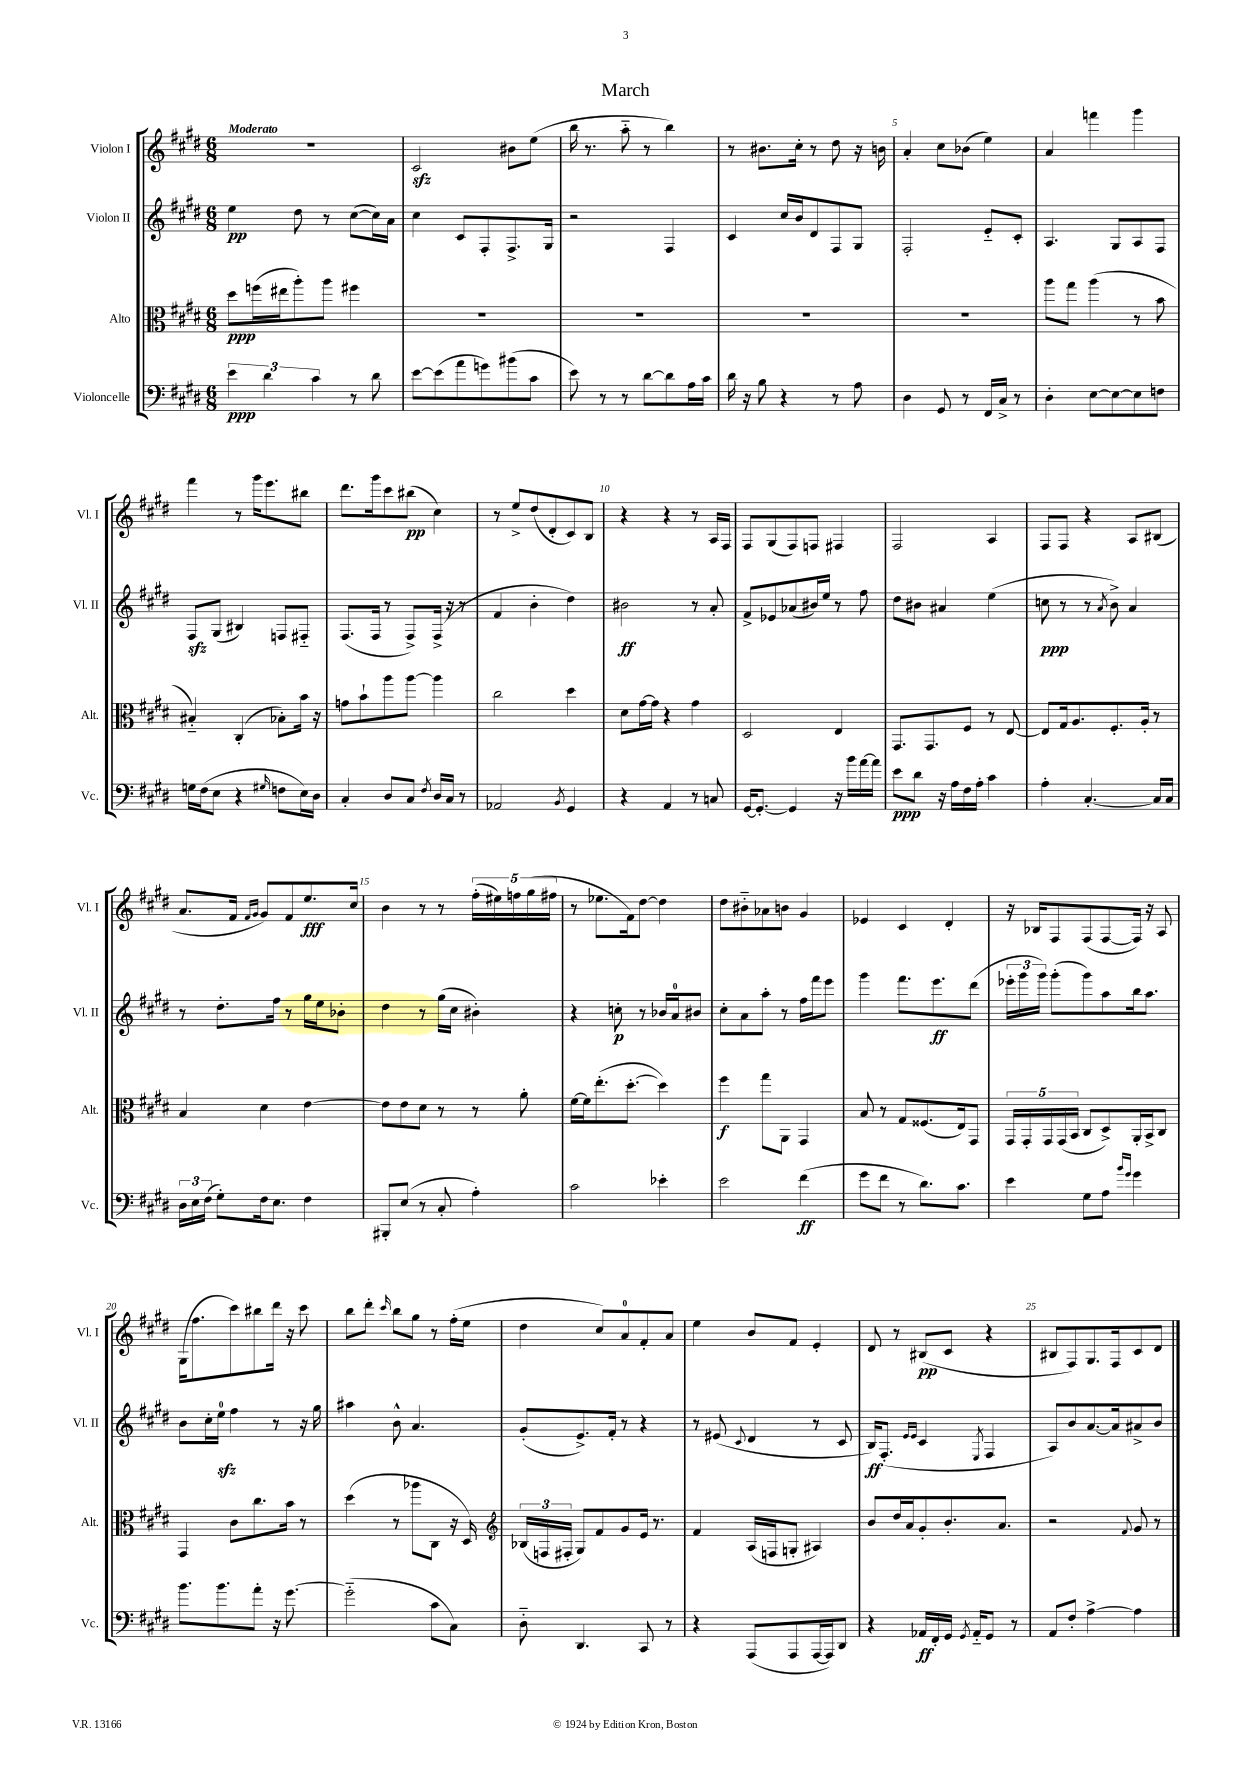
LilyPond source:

\header { title = "March" }
<<
\new StaffGroup <<
\new Staff = "s0" \with { instrumentName = "Violon I" shortInstrumentName = "Vl. I" } {
    \clef treble \key e \major \numericTimeSignature \time 6/8 \tempo "Moderato"
    \autoBeamOff R2. |
    cis'2\sfz bis'8[ e''8]( |
    b''16 r8. a''8-_ r8 b''4) |
    r8 bis'8.[ cis''16]-. r8 dis''8 r16 b'16 |
    a'4-. cis''8[ bes'8]( e''4) |
    a'4 f'''4 gis'''4 |
    fis'''4 r8 gis'''16[ e'''8. bis''8] |
    dis'''8.[ gis'''16 cis'''8 bis''8]\pp( cis''4) |
    r8 e''8[-> dis''8( dis'8-. cis'8) b8] |
    r4 r4 r8 a16[ fis16] |
    fis8[ gis8( fis8) f8] fis4 |
    fis2 a4 |
    fis8[ fis8] r4 a8[ bis8]( |
    a'8.[ fis'16] \grace { fis'16[ gis'16] } gis'8[) fis'8 e''8.\fff cis''16] |
    b'4 r8 r8 \tuplet 5/4 { fis''16[-.( eis''16) f''16 gis''16( fis''16] } |
    r8 ees''8.[ fis'16) dis''8]~ dis''4 |
    dis''8[ bis'8-_ aes'8 b'8] gis'4 |
    ees'4 cis'4 dis'4-. |
    r16 bes16[ fis8 fis8( fis8~ fis16]) r16 a8 |
    gis16[( fis''8. cis'''8) bis''8 dis'''16] r16 cis'''8 |
    b''8[ dis'''8]-. \grace { cis'''16 } b''8[ gis''8] r8 fis''16[-.( e''16] |
    dis''4 cis''8[) a'8-0 fis'8-. a'8] |
    e''4 b'8[ fis'8] e'4-. |
    dis'8 r8 bis8[\pp( cis'8] r4 |
    bis8[ fis8) gis8. fis16 cis'8 dis'8] \bar "|." |
}
\new Staff = "s1" \with { instrumentName = "Violon II" shortInstrumentName = "Vl. II" } {
    \clef treble \key e \major \numericTimeSignature \time 6/8
    \autoBeamOff e''4\pp dis''8 r8 cis''8[~( cis''16) a'16] |
    cis''4 cis'8[ fis8-. fis8.-> gis16] |
    r2 fis4 |
    cis'4 cis''16[ b'16 dis'8 fis8 gis8] |
    fis2-. e'8[-_ cis'8]-. |
    a4. gis8[ a8 fis8] |
    fis8[\sfz gis8]( bis4) f8[ fis8]-_ |
    fis8.[( fis16] r8 fis8[->) fis16]->( r16 r8 |
    fis'4 b'4-. dis''4) |
    bis'2\ff r8 a'8-. |
    fis'8[-> ees'8 aes'8( bis'16) e''16] r8 fis''8 |
    dis''8[ bis'8] ais'4 e''4( |
    c''8\ppp r8 r8 \acciaccatura { a'8 } b'8->) a'4 |
    r8 dis''8.[-. fis''16] r8 gis''16[ e''16 bes'8]-. |
    dis''4 r8 gis''16[( cis''16] bis'4-.) |
    r4 c''8-.\p r8 bes'16[ a'16-0 bis'8] |
    cis''8[-. a'8 a''8]-. r8 fis''16[ fis'''16 e'''8] |
    gis'''4 fis'''8.[ e'''8.\ff dis'''8]( |
    \tuplet 3/2 { ees'''16[-. gis'''16 gis'''16]) } gis'''8[-.( gis'''8) a''8 b''16 a''8.] |
    b'8[ cis''16-. e''16]-0\sfz fis''4 r8 r16 gis''16 |
    ais''4 b'8-^ a'4. |
    gis'8[-.( e'8.->) fis'16]-. r8 r4 |
    r8 eis'8( \appoggiatura { cis'8 } dis'4 r8 cis'8 |
    b16[\ff) fis8.]-.( \grace { e'16[ e'16] } cis'4 \acciaccatura { e8 } fis4 |
    a8[) b'8 a'8.~ a'16 ais'8-> b'8] \bar "|." |
}
\new Staff = "s2" \with { instrumentName = "Alto" shortInstrumentName = "Alt." } {
    \clef alto \key e \major \numericTimeSignature \time 6/8
    \autoBeamOff dis''8[\ppp f''16( eis''16 a''8-.) a''8] fis''4 |
    R2. |
    R2. |
    R2. |
    R2. |
    a''8[ gis''8] a''4( r8 b'8 |
    bis4-_) cis4-.( bes8[-.) b'16] r16 |
    g'8[ b'8-! a''8 a''8]~ a''4 |
    cis''2 dis''4 |
    dis'8[ gis'16~ gis'16] r4 gis'4 |
    dis2 e4 |
    gis,8.[ gis,8. fis8] r8 e8~ |
    e8[ gis16 a8. fis8.-. a16]-. r8 |
    b4 dis'4 e'4~ |
    e'8[ e'8 dis'8] r8 r8 a'8-. |
    fis'16[~ fis'16 e''8.-.( dis''8.]~-. dis''4) |
    fis''4\f gis''8[ a,8] gis,4 |
    b8 r8 gis8[ fisis8.( e16) gis,8] |
    \tuplet 5/4 { gis,16[ gis,16-. gis,16 gis,16( b,16] } cis8[ dis8->) a,16-. b,16-> cis8] |
    gis,4 cis'8[ cis''8. b'16] r8 |
    dis''4( r8 aes''8[ cis8] r16 dis16) |
    \clef treble \tuplet 3/2 { bes16[( f16 fis16]-. } gis8[) fis'8 gis'8 e'16] r8. |
    fis'4 a16[( f16 g8]-. ais4) |
    b'8[ dis''16 a'16 gis'8-. b'8.-. a'8.] |
    r2 \appoggiatura { fis'8 } gis'8 r8 \bar "|." |
}
\new Staff = "s3" \with { instrumentName = "Violoncelle" shortInstrumentName = "Vc." } {
    \clef bass \key e \major \numericTimeSignature \time 6/8
    \autoBeamOff \tuplet 3/2 { e'4\ppp dis'4 cis'4 } r8 dis'8 |
    e'8[~ e'8( a'8 g'8) bis'8( cis'8] |
    e'8) r8 r8 dis'8[~ dis'8 a16 cis'16] |
    dis'16 r16 b8 r4 r8 a8 |
    dis4 gis,8 r8 fis,16[ cis16]-> r8 |
    dis4-. e8[~ e8~ e8 f8] |
    g16[ fis16( e8] r4 \grace { gis16 } f8[ e16) dis16] |
    cis4-. dis8[ cis8] \acciaccatura { fis8 } dis16[ cis16] r8 |
    aes,2 \acciaccatura { b,8 } gis,4 |
    r4 a,4 r8 c8 |
    gis,16[~ gis,8.]~-. gis,4 r16 b'16[ a'16~ a'16] |
    e'8[\ppp dis'8] r16 a16[ fis16 a16]-. cis'4 |
    a4-. cis4.~-. cis16[ cis16] |
    \tuplet 3/2 { dis16[ e16 fis16]( } gis8[-.) fis16 e8.] fis4 |
    bis,,8[-. e8]( r8 cis8-. a4-.) |
    cis'2 ees'4-. |
    e'2 fis'4\ff( |
    gis'8[ fis'8] r8 dis'8.[) cis'8.] |
    e'4 gis8[ a8] \grace { b'16[ gis'16] } gis'4 |
    b'8.[ b'8. a'8]-. r16 gis'8.~ |
    gis'2-_( cis'8[ cis8]) |
    dis8-_ dis,4. cis,8 r8 |
    r4 a,,8[( a,,8 a,,16~ a,,16) dis,8] |
    r4 aes,16[\ff fis,16-. gis,16] \acciaccatura { gis,8 } aes,16[-_ gis,8] r8 |
    a,8[ fis8]-. a4~-> a4 \bar "|." |
}
>>
>>
\layout { \context { \Score \override BarNumber.break-visibility = ##(#f #t #t) barNumberVisibility = #(every-nth-bar-number-visible 5) } }
